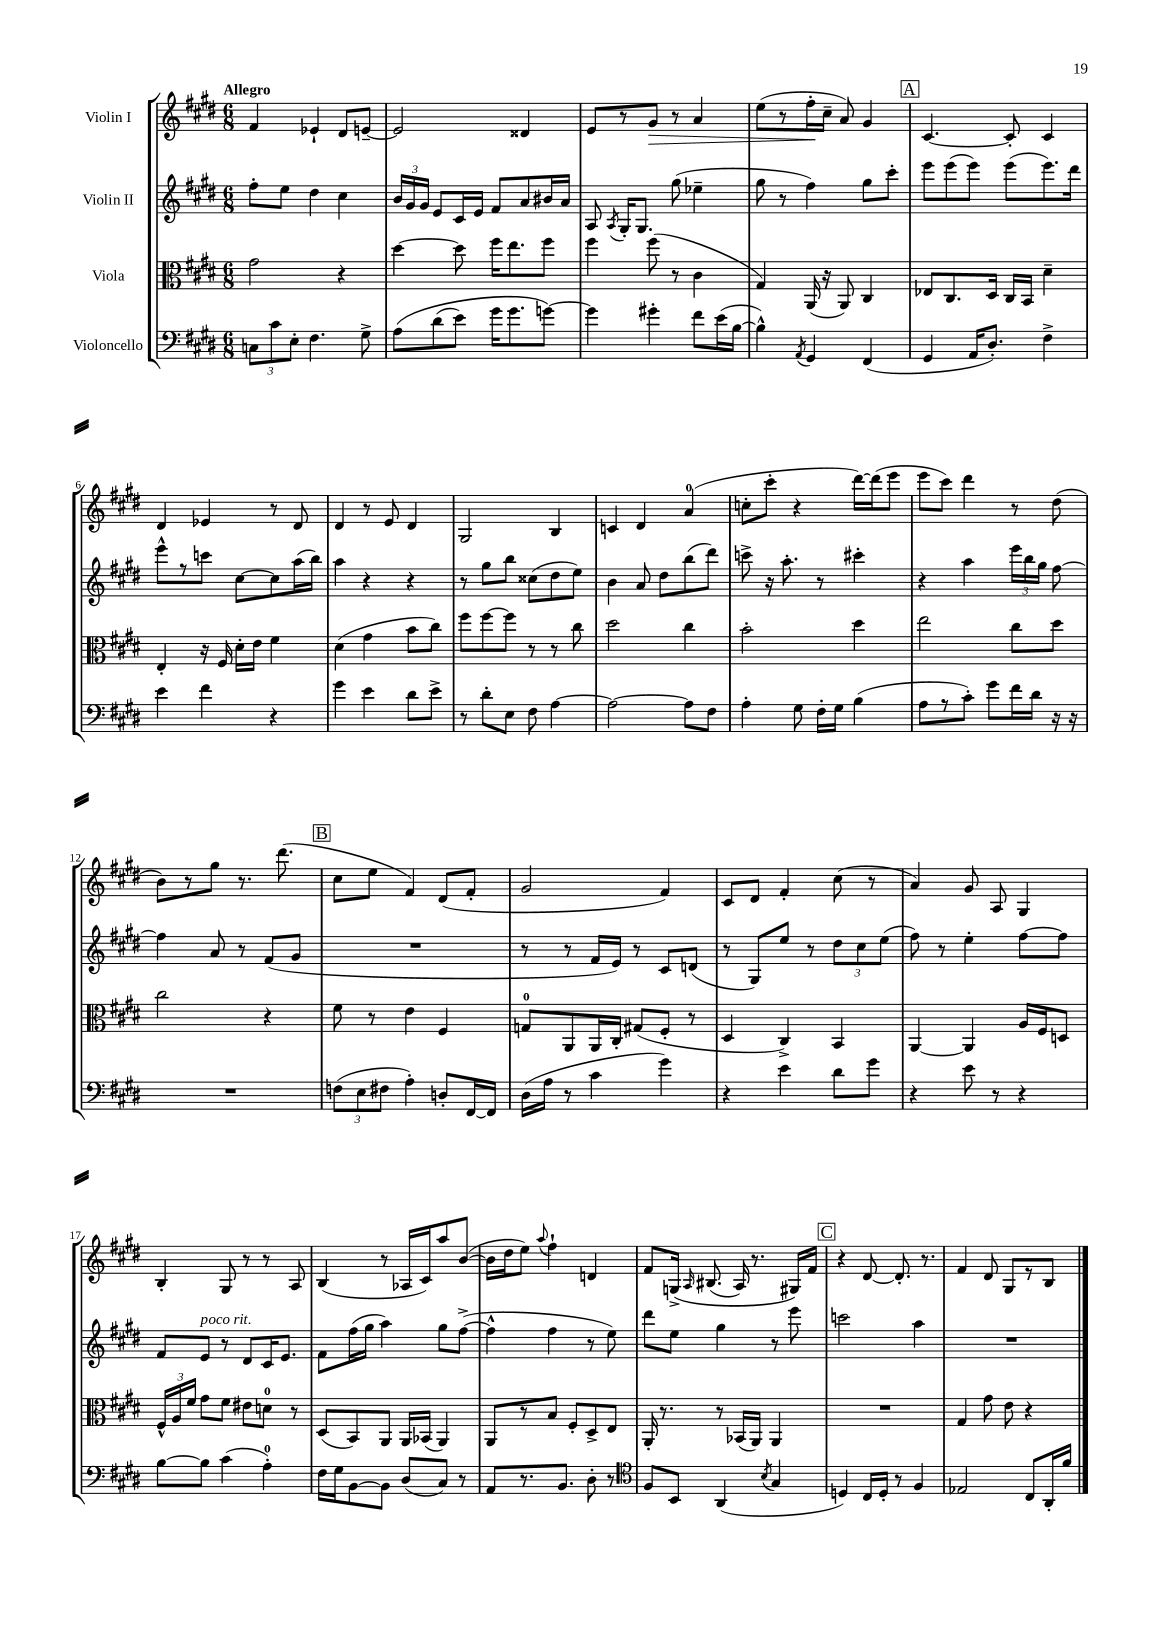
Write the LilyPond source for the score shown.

<<
\new StaffGroup <<
\new Staff = "s0" \with { instrumentName = "Violin I" } {
    \clef treble \key e \major \numericTimeSignature \time 6/8 \tempo "Allegro"
    \autoBeamOff fis'4 ees'4-! dis'8[ e'8]~-- |
    e'2 disis'4 |
    e'8[ r8 gis'8]\> r8 a'4 |
    e''8[( r8 fis''16-.\! cis''16]-- a'8) gis'4 |
    \mark \markup { \box "A" } cis'4.~ cis'8-. cis'4 |
    dis'4 ees'4 r8 dis'8 |
    dis'4 r8 e'8 dis'4 |
    gis2 b4 |
    c'4 dis'4 a'4-0( |
    c''8[-. cis'''8]-. r4 dis'''16[~) dis'''16( e'''8] |
    e'''8[ cis'''8]) dis'''4 r8 dis''8( |
    b'8[) r8 gis''8] r8. dis'''8.( |
    \mark \markup { \box "B" } cis''8[ e''8] fis'4) dis'8[( fis'8]-. |
    gis'2 fis'4) |
    cis'8[ dis'8] fis'4-. cis''8( r8 |
    a'4) gis'8 a8 gis4 |
    b4-. gis8 r8 r8 a8 |
    b4( r8 aes16[ cis'16) a''8 b'8]~( |
    b'16[ dis''16 e''8]) \appoggiatura { a''8 } fis''4-! d'4 |
    fis'8[ g16]->\( \grace { a16 } bis8.( a16) r8. gis16[\) fis'16] |
    \mark \markup { \box "C" } r4 dis'8~ dis'8.-. r8. |
    fis'4 dis'8 gis8[ r8 b8] \bar "|." |
}
\new Staff = "s1" \with { instrumentName = "Violin II" } {
    \clef treble \key e \major \numericTimeSignature \time 6/8
    \autoBeamOff fis''8[-. e''8] dis''4 cis''4 |
    \tuplet 3/2 { b'16[ gis'16 gis'16] } e'8[ cis'16 e'16] fis'8[ a'8 bis'16 a'16] |
    a8 \acciaccatura { a8 } gis16[-. gis8.] gis''8( ees''4-- |
    gis''8 r8 fis''4) gis''8[ cis'''8]-. |
    \mark \markup { \box "A" } e'''8[ e'''8( e'''8]) e'''8[( e'''8.) dis'''16] |
    e'''8[-^ r8 c'''8] cis''8[~ cis''8 a''16( b''16]) |
    a''4 r4 r4 |
    r8 gis''8[ b''8] cisis''8[( dis''8 e''8]) |
    b'4 a'8 dis''8[ b''8( dis'''8]) |
    c'''8-> r16 a''8.-. r8 cis'''4-. |
    r4 a''4 \tuplet 3/2 { e'''16[ b''16 gis''16] } fis''8~ |
    fis''4 a'8 r8 fis'8[( gis'8] |
    \mark \markup { \box "B" } R2. |
    r8 r8 fis'16[ e'16]) r8 cis'8[ d'8]( |
    r8 gis8[) e''8] r8 \tuplet 3/2 { dis''8[ cis''8 e''8]( } |
    fis''8) r8 e''4-. fis''8[~ fis''8] |
    fis'8[ e'8]^\markup { \italic "poco rit." } r8 dis'8[ cis'16 e'8.] |
    fis'8[ fis''16( gis''16] a''4) gis''8[ fis''8]~->( |
    fis''4-^ fis''4 r8 e''8) |
    dis'''8[ e''8] gis''4 r8 e'''8 |
    \mark \markup { \box "C" } c'''2 a''4 |
    R2. \bar "|." |
}
\new Staff = "s2" \with { instrumentName = "Viola" } {
    \clef alto \key e \major \numericTimeSignature \time 6/8
    \autoBeamOff gis'2 r4 |
    dis''4~ dis''8 fis''16[ e''8. fis''8] |
    fis''4 fis''8( r8 cis'4 |
    gis4) a,16( r16 a,8) cis4 |
    \mark \markup { \box "A" } ees8[ cis8. dis16] cis16[ b,16] dis'4-- |
    e4-. r16 fis16 dis'16[-. e'16] fis'4 |
    dis'4( gis'4 b'8[ cis''8]) |
    fis''8[ fis''8~ fis''8] r8 r8 cis''8 |
    dis''2 cis''4 |
    b'2-. dis''4 |
    e''2 cis''8[ dis''8] |
    cis''2 r4 |
    \mark \markup { \box "B" } fis'8 r8 e'4 fis4 |
    g8[-0 a,8 a,16 cis16]-. gis8[( fis8]-. r8 |
    dis4 cis4->) b,4 |
    a,4~ a,4 a16[ fis16 d8] |
    \tuplet 3/2 { fis16[-^ a16 fis'16] } gis'8[ fis'8] eis'8[ d'8]-0 r8 |
    dis8[( b,8) a,8] a,16[ bes,16]( a,4) |
    a,8[ r8 b8] fis8[-. dis8-> e8] |
    a,16-. r8. r8 bes,16[( a,16]) a,4 |
    \mark \markup { \box "C" } R2. |
    gis4 gis'8 e'8 r4 \bar "|." |
}
\new Staff = "s3" \with { instrumentName = "Violoncello" } {
    \clef bass \key e \major \numericTimeSignature \time 6/8
    \autoBeamOff \tuplet 3/2 { c8[ cis'8 e8]-. } fis4. gis8-> |
    a8[\( dis'8( e'8]) gis'16[ gis'8. g'8]~\) |
    g'4 gis'4-. fis'8[ e'16( b16]~ |
    b4-^) \acciaccatura { a,8 } gis,4 fis,4( |
    \mark \markup { \box "A" } gis,4 a,16[ dis8.]-.) fis4-> |
    e'4 fis'4 r4 |
    gis'4 e'4 dis'8[ e'8]-> |
    r8 dis'8[-. e8] fis8 a4~ |
    a2~ a8[ fis8] |
    a4-. gis8 fis16[-. gis16] b4( |
    a8[ r8 cis'8]-.) gis'8[ fis'16 dis'16] r16 r16 |
    R2. |
    \mark \markup { \box "B" } \tuplet 3/2 { f8[( e8 fis8] } a4-.) d8[-. fis,16~ fis,16] |
    dis16[( a16] r8 cis'4 gis'4) |
    r4 e'4 dis'8[ gis'8] |
    r4 e'8 r8 r4 |
    b8[~ b8] cis'4( a4-0-.) |
    fis16[ gis16 b,8~ b,8] dis8[( cis8]) r8 |
    a,8[ r8. b,8.] dis8-. r8 |
    \clef tenor fis8[ b,8] a,4( \acciaccatura { b8 } gis4 |
    \mark \markup { \box "C" } d4) cis16[ d16]-. r8 fis4 |
    ees2 cis8[ a,16-. fis'16] \bar "|." |
}
>>
>>
